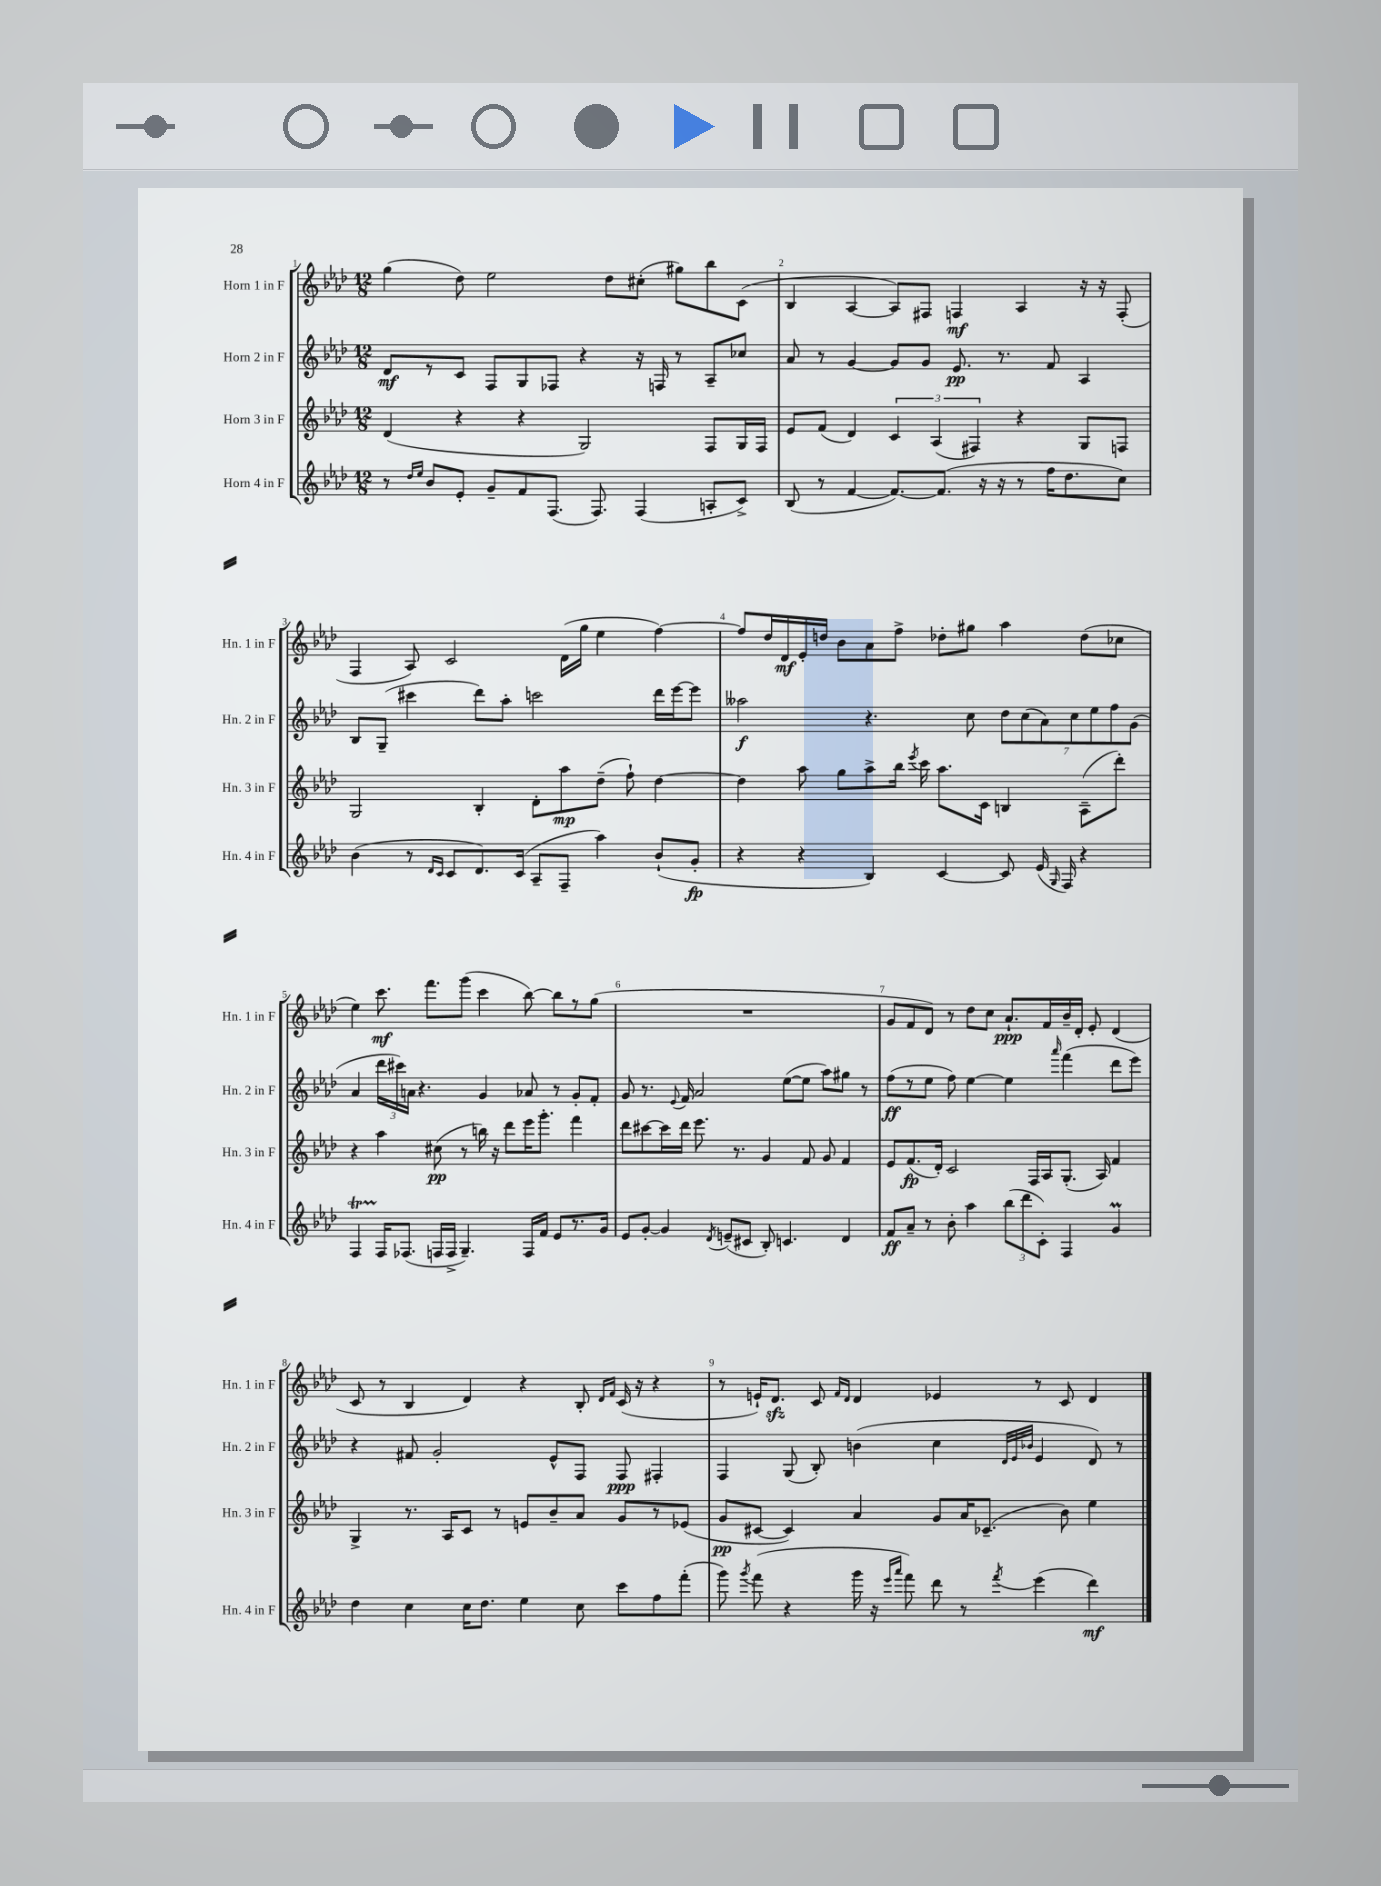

**kern	**dynam	**kern	**dynam	**kern	**dynam	**kern	**dynam
*part4	*part4	*part3	*part3	*part2	*part2	*part1	*part1
*staff4	*staff4	*staff3	*staff3	*staff2	*staff2	*staff1	*staff1
*I"Horn 4 in F	*	*I"Horn 3 in F	*	*I"Horn 2 in F	*	*I"Horn 1 in F	*
*I'Hn. 4 in F	*	*I'Hn. 3 in F	*	*I'Hn. 2 in F	*	*I'Hn. 1 in F	*
*clefG2	*	*clefG2	*	*clefG2	*	*clefG2	*
*k[b-e-a-d-]	*	*k[b-e-a-d-]	*	*k[b-e-a-d-]	*	*k[b-e-a-d-]	*
*M12/8	*	*M12/8	*	*M12/8	*	*M12/8	*
=1	=1	=1	=1	=1	=1	=1	=1
8r	.	(4d-/	.	8d-/L	mf	(4gg\	.
16qqdd-/LL	.	.	.	.	.	.	.
16qqee-/JJ	.	.	.	.	.	.	.
8b-/L	.	.	.	8r	.	.	.
8e-'/J	.	4r	.	8c/J	.	8dd-\)	.
8g~/L	.	.	.	8F/L	.	2ee-\	.
8f/	.	4r	.	8G/	.	.	.
(8.F/J	.	.	.	8F-X/J	.	.	.
.	.	2G/)	.	4r	.	.	.
8.F/)	.	.	.	.	.	.	.
.	.	.	.	.	.	8dd-\L	.
(4F/	.	.	.	16r	.	(8cc#X'\J	.
.	.	.	.	16Fn/	.	.	.
.	.	.	.	8r	.	8gg#X\L)	.
8An'/L	.	8F/L	.	8A-~/L	.	8bb-\	.
8c^/J)	.	16G/L	.	8cc-X/J	.	(8c\J	.
.	.	16F/JJ	.	.	.	.	.
=2	=2	=2	=2	=2	=2	=2	=2
(8B-/	.	8e-/L	.	8a-/	.	4B-/	.
8r	.	(8f/J	.	8r	.	.	.
[4f/	.	4d-/)	.	[4g/	.	[4A-/	.
8.f/L_)	.	6c/	.	8g/L]	.	8A-/L])	.
.	.	.	.	8g/J	.	8F#X/J	.
.	.	(6A-/	.	.	.	.	.
(8.f/J]	.	.	.	.	.	.	.
.	.	.	.	8.e-/	pp	4Fn/	mf
.	.	6F#X/)	.	.	.	.	.
16r	.	.	.	.	.	.	.
16r	.	.	.	8.r	.	.	.
8r	.	4r	.	.	.	4A-/	.
16ff\KL	.	.	.	8f/	.	.	.
8.dd-\	.	.	.	.	.	.	.
.	.	8G/L	.	4A-/	.	16r	.
.	.	.	.	.	.	16r	.
8cc\J)	.	8Fn/J	.	.	.	(8F'/	.
!!LO:LB:g=z
=3	=3	=3	=3	=3	=3	=3	=3
(4b-\	.	2G/	.	8B-/L	.	4F/	.
.	.	.	.	(8G~/J	.	.	.
8r	.	.	.	4ccc#X\	.	8A-/)	.
16qqd-/LL	.	.	.	.	.	.	.
16qqc/JJ	.	.	.	.	.	.	.
8c/L	.	.	.	.	.	2c/	.
8.d-/)	.	4B-'/	.	8ddd-\L)	.	.	.
.	.	.	.	8aa-'\J	.	.	.
(16c/Jk	.	.	.	.	.	.	.
8A-~/L	.	8d-'\L	.	2cccn\	.	.	.
8F~/J	.	8aa-\	mp	.	.	(16d-\LL	.
.	.	.	.	.	.	16gg\JJ	.
4aa-\)	.	(8dd-~\J	.	.	.	4ee-\	.
.	.	8ff`\)	.	.	.	.	.
(8b-`/L	.	[4dd-\	.	16ddd-\LL	.	[4ff\)	.
.	.	.	.	[16eee-\J	.	.	.
8g'/J	fp	.	.	8eee-\J]	.	.	.
=4	=4	=4	=4	=4	=4	=4	=4
4r	.	4dd-\]	.	2aa--X\	f	8ff/L]	.
.	.	.	.	.	.	16dd-/L	.
.	.	.	.	.	.	16d-/	mf
4r	.	8aa-\	.	.	.	16e-'/	.
.	.	.	.	.	.	16ddn/JJ	.
.	.	8gg\L	.	.	.	8b-\L	.
4B-/)	.	8aa-^\	.	4.r	.	8a-\	.
.	.	16bb-\Jk	.	.	.	8ff^\J	.
.	.	8qeee-/	.	.	.	.	.
.	.	16ccc\	.	.	.	.	.
[4c/	.	8.aa-\L	.	.	.	8dd-X'\L	.
.	.	.	.	8cc\	.	8gg#X\J	.
.	.	16c\Jk	.	.	.	.	.
8c/]	.	4Bn/	.	14dd-\L	.	4aa-\	.
.	.	.	.	(14cc\	.	.	.
(16e-/	.	.	.	.	.	.	.
.	.	.	.	14a-\)	.	.	.
16qqG/	.	.	.	.	.	.	.
16F/)	.	.	.	.	.	.	.
.	.	.	.	14cc\	.	.	.
4r	.	(8A-~\L	.	.	.	(8dd-\L	.
.	.	.	.	14ee-\	.	.	.
.	.	.	.	14ff\	.	.	.
.	.	8ddd-'\J)	.	.	.	8cc-X\J	.
.	.	.	.	(14g\J	.	.	.
!!LO:LB:g=z
=5	=5	=5	=5	=5	=5	=5	=5
4FT/	.	4r	.	4a-/	.	4ee-\)	.
16F/KL	.	4aa-\	.	24ddd-\LL	.	8.ccc\	mf
.	.	.	.	24ccc#X\)	.	.	.
(8.F-X/J	.	.	.	.	.	.	.
.	.	.	.	24an\JJ	.	.	.
.	.	.	.	4.r	.	.	.
.	.	.	.	.	.	8.fff\L	.
16Fn/LL	.	(8cc#X\	pp	.	.	.	.
16F^/JJ	.	.	.	.	.	.	.
4.G~/)	.	8r	.	.	.	(8ggg\J	.
.	.	16bbn\)	.	4g/	.	4ccc\	.
.	.	16r	.	.	.	.	.
.	.	8ddd-\L	.	.	.	.	.
16F/LL	.	16eee-\K	.	8a-X/	.	[8bb-\)	.
16f/JJ	.	8.ggg'\J	.	.	.	.	.
8e-/L	.	.	.	8r	.	8bb-\L]	.
8.r	.	4fff\	.	8g'/L	.	8r	.
.	.	.	.	8f'/J	.	(8gg\J	.
16g/Jk	.	.	.	.	.	.	.
=6	=6	=6	=6	=6	=6	=6	=6
8e-/L	.	8ddd-\L	.	8g/	.	1.r	.
[8g'/J	.	[8ccc#X\	.	8.r	.	.	.
4g/]	.	16ccc#\L]	.	.	.	.	.
.	.	.	.	8qqe-/	.	.	.
.	.	16ddd-\JJ	.	16f/	.	.	.
.	.	8.eee-\	.	2a-/	.	.	.
8qd-/	.	.	.	.	.	.	.
(8en~/L	.	.	.	.	.	.	.
.	.	8.r	.	.	.	.	.
8c#X/J	.	.	.	.	.	.	.
8B-'/)	.	4g/	.	.	.	.	.
4.cn/	.	.	.	([8ee-\L	.	.	.
.	.	8f/	.	8ee-\J]	.	.	.
.	.	8g/	.	8aa-\L)	.	.	.
4d-/	.	4f/	.	8gg#X\J	.	.	.
.	.	.	.	8r	.	.	.
=7	=7	=7	=7	=7	=7	=7	=7
8f/L	ff	8e-/L	.	(8ff\L	ff	8g/L	.
8a-~/J	.	(8.f/	fp	8r	.	8f/	.
8r	.	.	.	8ee-\J	.	8d-/J)	.
.	.	16d-'/Jk)	.	.	.	.	.
8b-'\	.	2c/	.	8ff\)	.	8r	.
4aa-\	.	.	.	[4ee-\	.	8dd-\L	.
.	.	.	.	.	.	8cc\J	.
(12bb-\L	.	.	.	4ee-\]	.	8.a-`/L	ppp
12ddd-\	.	.	.	.	.	.	.
.	.	16F/LL	.	.	.	.	.
12c'\J)	.	.	.	.	.	.	.
.	.	16A-/J	.	.	.	16f/L	.
.	.	.	.	16qqaaa-/	.	.	.
4F/	.	(8.G'/J	.	(4fff\	.	16b-~/	.
.	.	.	.	.	.	16d-'/JJ	.
.	.	.	.	.	.	8e-'/	.
.	.	16A-/)	.	.	.	.	.
4gm/	.	4f/	.	8ddd-\L	.	(4d-/	.
.	.	.	.	8eee-\J)	.	.	.
!!LO:LB:g=z
=8	=8	=8	=8	=8	=8	=8	=8
4dd-\	.	4G^/	.	4r	.	8c/	.
.	.	.	.	.	.	8r	.
4cc\	.	8.r	.	8f#X/	.	4B-/	.
.	.	.	.	2g'/	.	.	.
.	.	16A-/KL	.	.	.	.	.
16cc\KL	.	8c/J	.	.	.	4d-/)	.
8.dd-\J	.	.	.	.	.	.	.
.	.	8r	.	.	.	.	.
4ee-\	.	8en/L	.	.	.	4r	.
.	.	8b-~/	.	8e-^^/L	.	.	.
8cc\	.	8a-/J	.	8F/J	.	8B-'/	.
.	.	.	.	.	.	16qqd-/LL	.
.	.	.	.	.	.	16qqf/JJ	.
8ccc\L	.	8g/L	.	8F/	ppp	(16c/	.
.	.	.	.	.	.	16r	.
8ff\	.	8r	.	4F#X'/	.	4r	.
(8fff'\J	.	(8e-X/J	.	.	.	.	.
=9	=9	=9	=9	=9	=9	=9	=9
8ggg\)	.	8g/L	pp	4F/	.	8r	.
8qggg/	.	.	.	.	.	.	.
(8fff\	.	[8c#X/J	.	.	.	16en`/KL)	.
.	.	.	.	.	.	8.d-zz/J	.
4r	.	4c#/])	.	(8G/	.	.	.
.	.	.	.	8B-'/)	.	8c/	.
.	.	.	.	.	.	16qqf/LL	.
.	.	.	.	.	.	16qqd-/JJ	.
16ggg\	.	4a-/	.	(4bn\	.	4d-/	.
16r	.	.	.	.	.	.	.
16qqeee-/LL	.	.	.	.	.	.	.
16qqaaa-/JJ	.	.	.	.	.	.	.
8fff\)	.	.	.	.	.	.	.
8ddd-\	.	8g/L	.	4cc\	.	4e-X/	.
8r	.	16a-/K	.	.	.	.	.
.	.	(8.c-X~/J	.	.	.	.	.
.	.	.	.	32qqd-/LLL	.	.	.
.	.	.	.	32qqe-/	.	.	.
8qfff/	.	.	.	32qqb-X/JJJ	.	.	.
(4eee-\	.	.	.	4e-/	.	8r	.
.	.	8b-\)	.	.	.	8c/	.
4ddd-\)	mf	4ee-\	.	8d-/)	.	4d-/	.
.	.	.	.	8r	.	.	.
==	==	==	==	==	==	==	==
*-	*-	*-	*-	*-	*-	*-	*-
